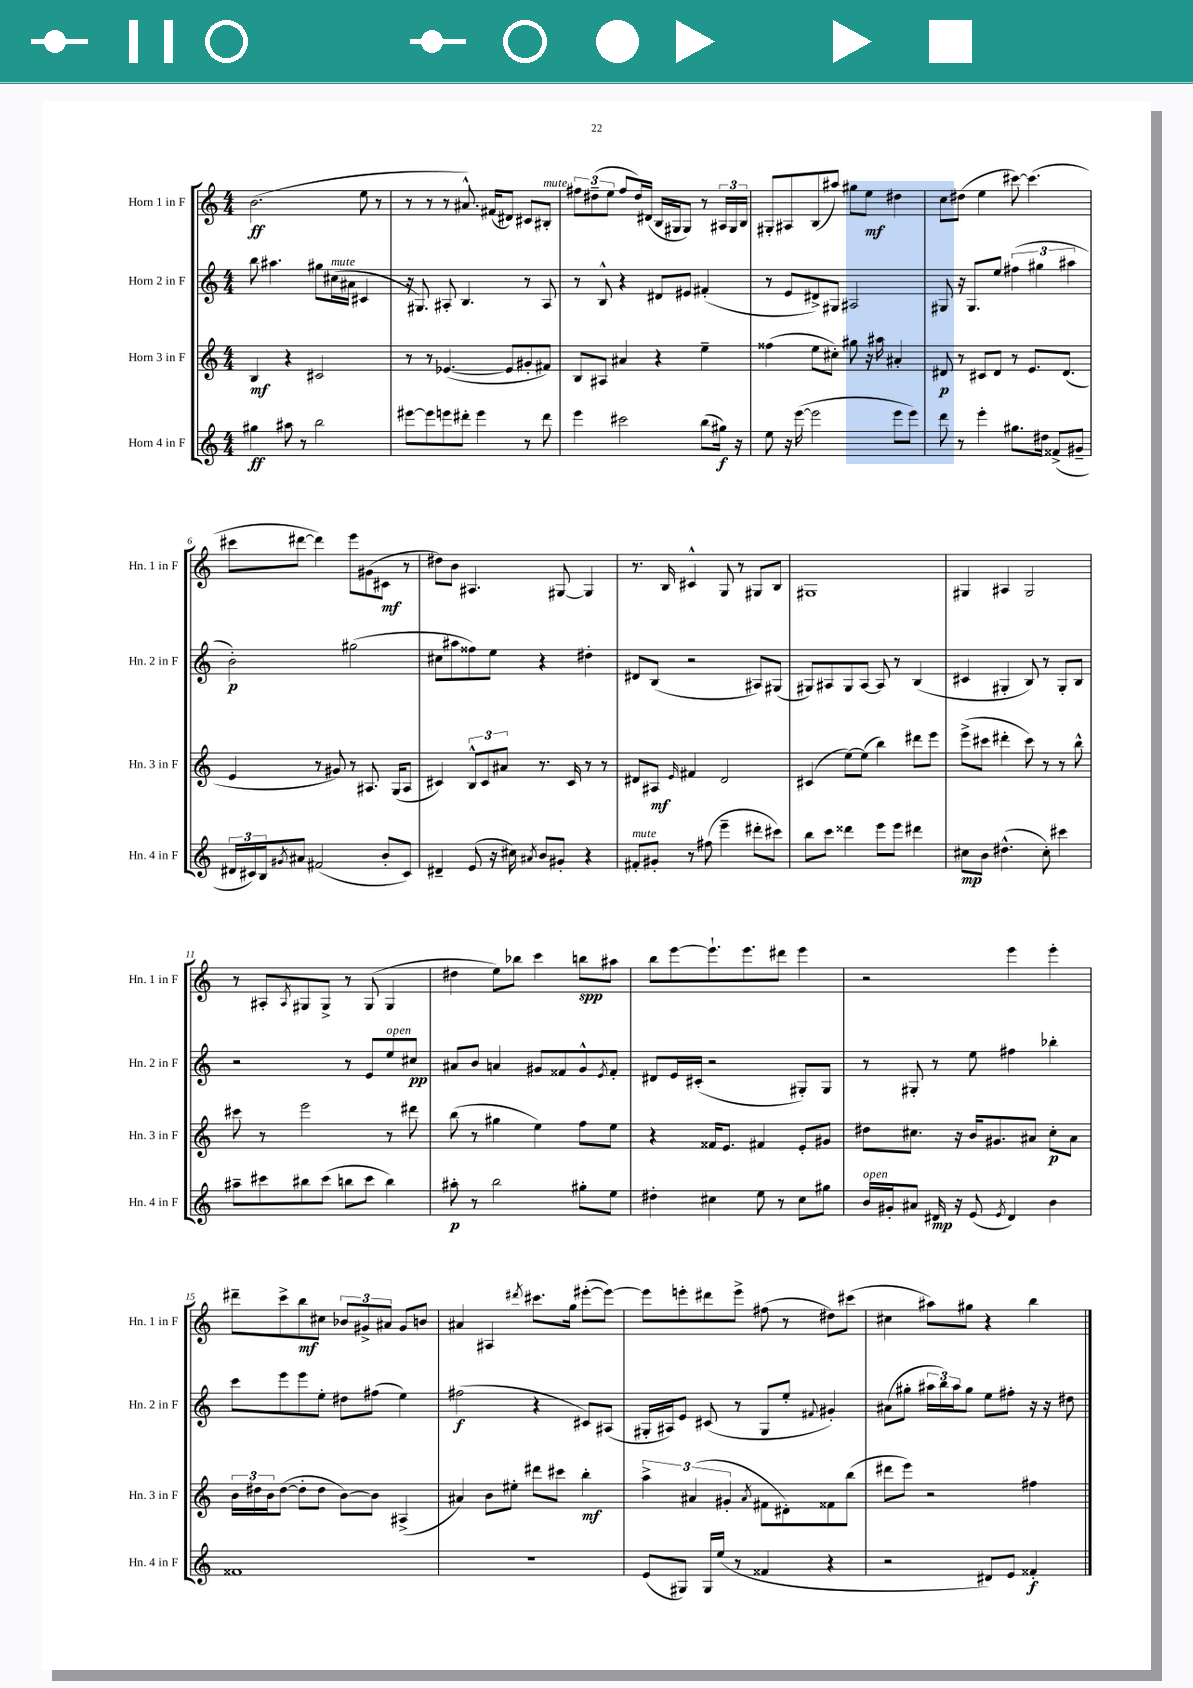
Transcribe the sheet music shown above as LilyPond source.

<<
\new StaffGroup <<
\new Staff = "s0" \with { instrumentName = "Horn 1 in F" shortInstrumentName = "Hn. 1 in F" } {
    \clef treble \key c \major \numericTimeSignature \time 4/4
    b'2.\ff( e''8 r8 |
    r8 r8 r8 ais'8.-^) fis'16( dis'8) cis'8 bis8-.^\markup { \italic "mute" } |
    \tuplet 3/2 { fis''8 dis''8--( e''8 } fis''8 dis''16) dis'16( b16 gis16 gis8) r8 \tuplet 3/2 { ais16 gis16 b16 } |
    gis8-. ais8 b8( ais''8) gis''8 e''8\mf dis''4 |
    c''8 dis''8( e''4 cis'''8~) cis'''4.( |
    cis'''8 dis'''8~ dis'''4) e'''8 gis'8( cis'8\mf r8 |
    dis''8) b'8 ais4. gis8~ gis4 |
    r8. b16 cis'4-^ g8 r8 gis8 b8 |
    gis1 |
    gis4 ais4 gis2 |
    r8 ais8-. \acciaccatura { ais8 } gis8 gis8-> r8 gis8( gis4 |
    dis''4 e''8) bes''8 c'''4 b''8\spp ais''8 |
    b''8 e'''8~ e'''8.-! e'''8. dis'''8 e'''4 |
    r2 e'''4 e'''4-. |
    dis'''8-- c'''8-> b''8\mf cis''8 \tuplet 3/2 { bes'8 gis'8-> ais'8 } gis'8 b'8 |
    ais'4 ais4 \acciaccatura { dis'''8 } cis'''8. g''16 eis'''8~-.( eis'''8~) |
    eis'''8 e'''8-. dis'''8 e'''8-> fis''8( r8 dis''8) cis'''8( |
    cis''4 ais''8) gis''8 r4 b''4 \bar "|." |
}
\new Staff = "s1" \with { instrumentName = "Horn 2 in F" shortInstrumentName = "Hn. 2 in F" } {
    \clef treble \key c \major \numericTimeSignature \time 4/4
    b''8 ais''4. gis''8 cis''16^\markup { \italic "mute" }( ais'16 cis'4 |
    r16 gis8.) ais8-. b4. r8 ais8 |
    r8 b8-^ r4 dis'8 eis'8 fis'4-.( |
    r8 e'8 dis'8->) gis8 ais2 |
    gis8 r16 gis8. e''8 \tuplet 3/2 { fis''4( gis''4 ais''4 } |
    b'2-.\p) gis''2( |
    cis''8 ais''8 fisis''8) e''8 r4 dis''4-. |
    dis'8 b8( r2 ais8) gis8( |
    gis8) ais8 gis8 ais8~ ais8 r8 b4( |
    cis'4 gis4-. b8) r8 gis8-. b8 |
    r2 r8 e'8 e''8^\markup { \italic "open" } cis''8\pp |
    ais'8 b'8 a'4 gis'8 fisis'8 gis'8-^ \acciaccatura { e'8 } fisis'8-. |
    dis'8 e'16 cis'16-.( r2 gis8-.) gis8 |
    r8 gis8-. r8 e''8 fis''4 bes''4-. |
    c'''8 e'''8 e'''8 e''8-. dis''8 fis''8( e''4) |
    fis''2\f( r4 cis'8) ais8( |
    gis16-. ais16) e'8 cis'8( r8 gis8 e''8-. \appoggiatura { fis'8 } gis'4-.) |
    ais'8( gis''8-. \tuplet 3/2 { ais''16 b''16) ais''16 } gis''8 e''8 fis''8-. r16 r16 dis''8 \bar "|." |
}
\new Staff = "s2" \with { instrumentName = "Horn 3 in F" shortInstrumentName = "Hn. 3 in F" } {
    \clef treble \key c \major \numericTimeSignature \time 4/4
    b4\mf r4 cis'2 |
    r8 r8 ees'4.~( ees'8 gis'8-. fis'8) |
    b8 ais8 ais'4 r4 e''4-- |
    fisis''4( e''8 cis''8-.) gis''8 r16 ais''16 ais'4-. |
    dis'8\p r8 cis'8 dis'8 r8 e'8. dis'8.( |
    e'4 r8 gis'8) r8 ais8. g16( ais8 |
    cis'4) \tuplet 3/2 { b8-^ cis'8 ais'8 } r8. cis'16 r8 r8 |
    dis'8 ais8\mf \grace { e'16 } fis'4 dis'2 |
    cis'4( e''8~) e''8( b''4) dis'''8 e'''8 |
    e'''8->( cis'''8 dis'''4-. cis'''8) r8 r8 b''8-^ |
    cis'''8 r8 e'''2 r8 dis'''8 |
    b''8( r8 gis''4 e''4) f''8 e''8 |
    r4 fisis'16 e'8. fis'4 e'8-. gis'8 |
    dis''8 cis''8. r16 b'16 gis'8. ais'8 cis''8-.\p ais'8 |
    \tuplet 3/2 { b'16 dis''16 b'16 } dis''8~( dis''8-. dis''8 b'8~) b'8 ais4->( |
    ais'4) b'8 eis''8-. dis'''8 cis'''8 b''4-.\mf |
    \tuplet 3/2 { a''4-> ais'4( gis'4-. } \acciaccatura { ais'8 } fis'8 dis'8-.) fisis'8 b''8( |
    dis'''8 e'''8) r2 fis''4 \bar "|." |
}
\new Staff = "s3" \with { instrumentName = "Horn 4 in F" shortInstrumentName = "Hn. 4 in F" } {
    \clef treble \key c \major \numericTimeSignature \time 4/4
    gis''4\ff ais''8 r8 b''2 |
    eis'''8~ eis'''8 e'''8 dis'''8-. e'''4 r8 dis'''8 |
    e'''4 cis'''2 b''8( gis''16\f) r16 |
    e''8 r16 e'''16~( e'''2 e'''8 e'''8) |
    d'''8 r8 e'''4-. gis''8. dis''16 fisis'8->( gis'8-- |
    \tuplet 3/2 { dis'16 cis'16) b16 } \acciaccatura { gis'8 } ais'8 fis'2( b'8-. cis'8) |
    dis'4-- e'8( r16 cis''16) \acciaccatura { ais'8 } b'8 gis'8-. r4 |
    fis'8-.^\markup { \italic "mute" } gis'8-. r8 fis''8( e'''4-- dis'''8-. cis'''8) |
    b''8 c'''8 disis'''4 e'''8 e'''8 dis'''4 |
    cis''8\mp b'8 dis''4.-^( cis''8-.) cis'''4 |
    ais''8-- cis'''8 bis''8 cis'''8( b''8 cis'''8 b''4) |
    ais''8-.\p r8 b''2 gis''8-. e''8 |
    dis''4-. cis''4 e''8 r8 cis''8 gis''8 |
    b'16^\markup { \italic "open" } gis'16-. ais'8 dis'16\mp r16 e'8( \acciaccatura { e'8 } dis'4) b'4 |
    fisis'1 |
    R1 |
    e'8( gis8) gis16 e''16( r8 fisis'4 r4 |
    r2 dis'8) e'8 fisis'4-.\f \bar "|." |
}
>>
>>
